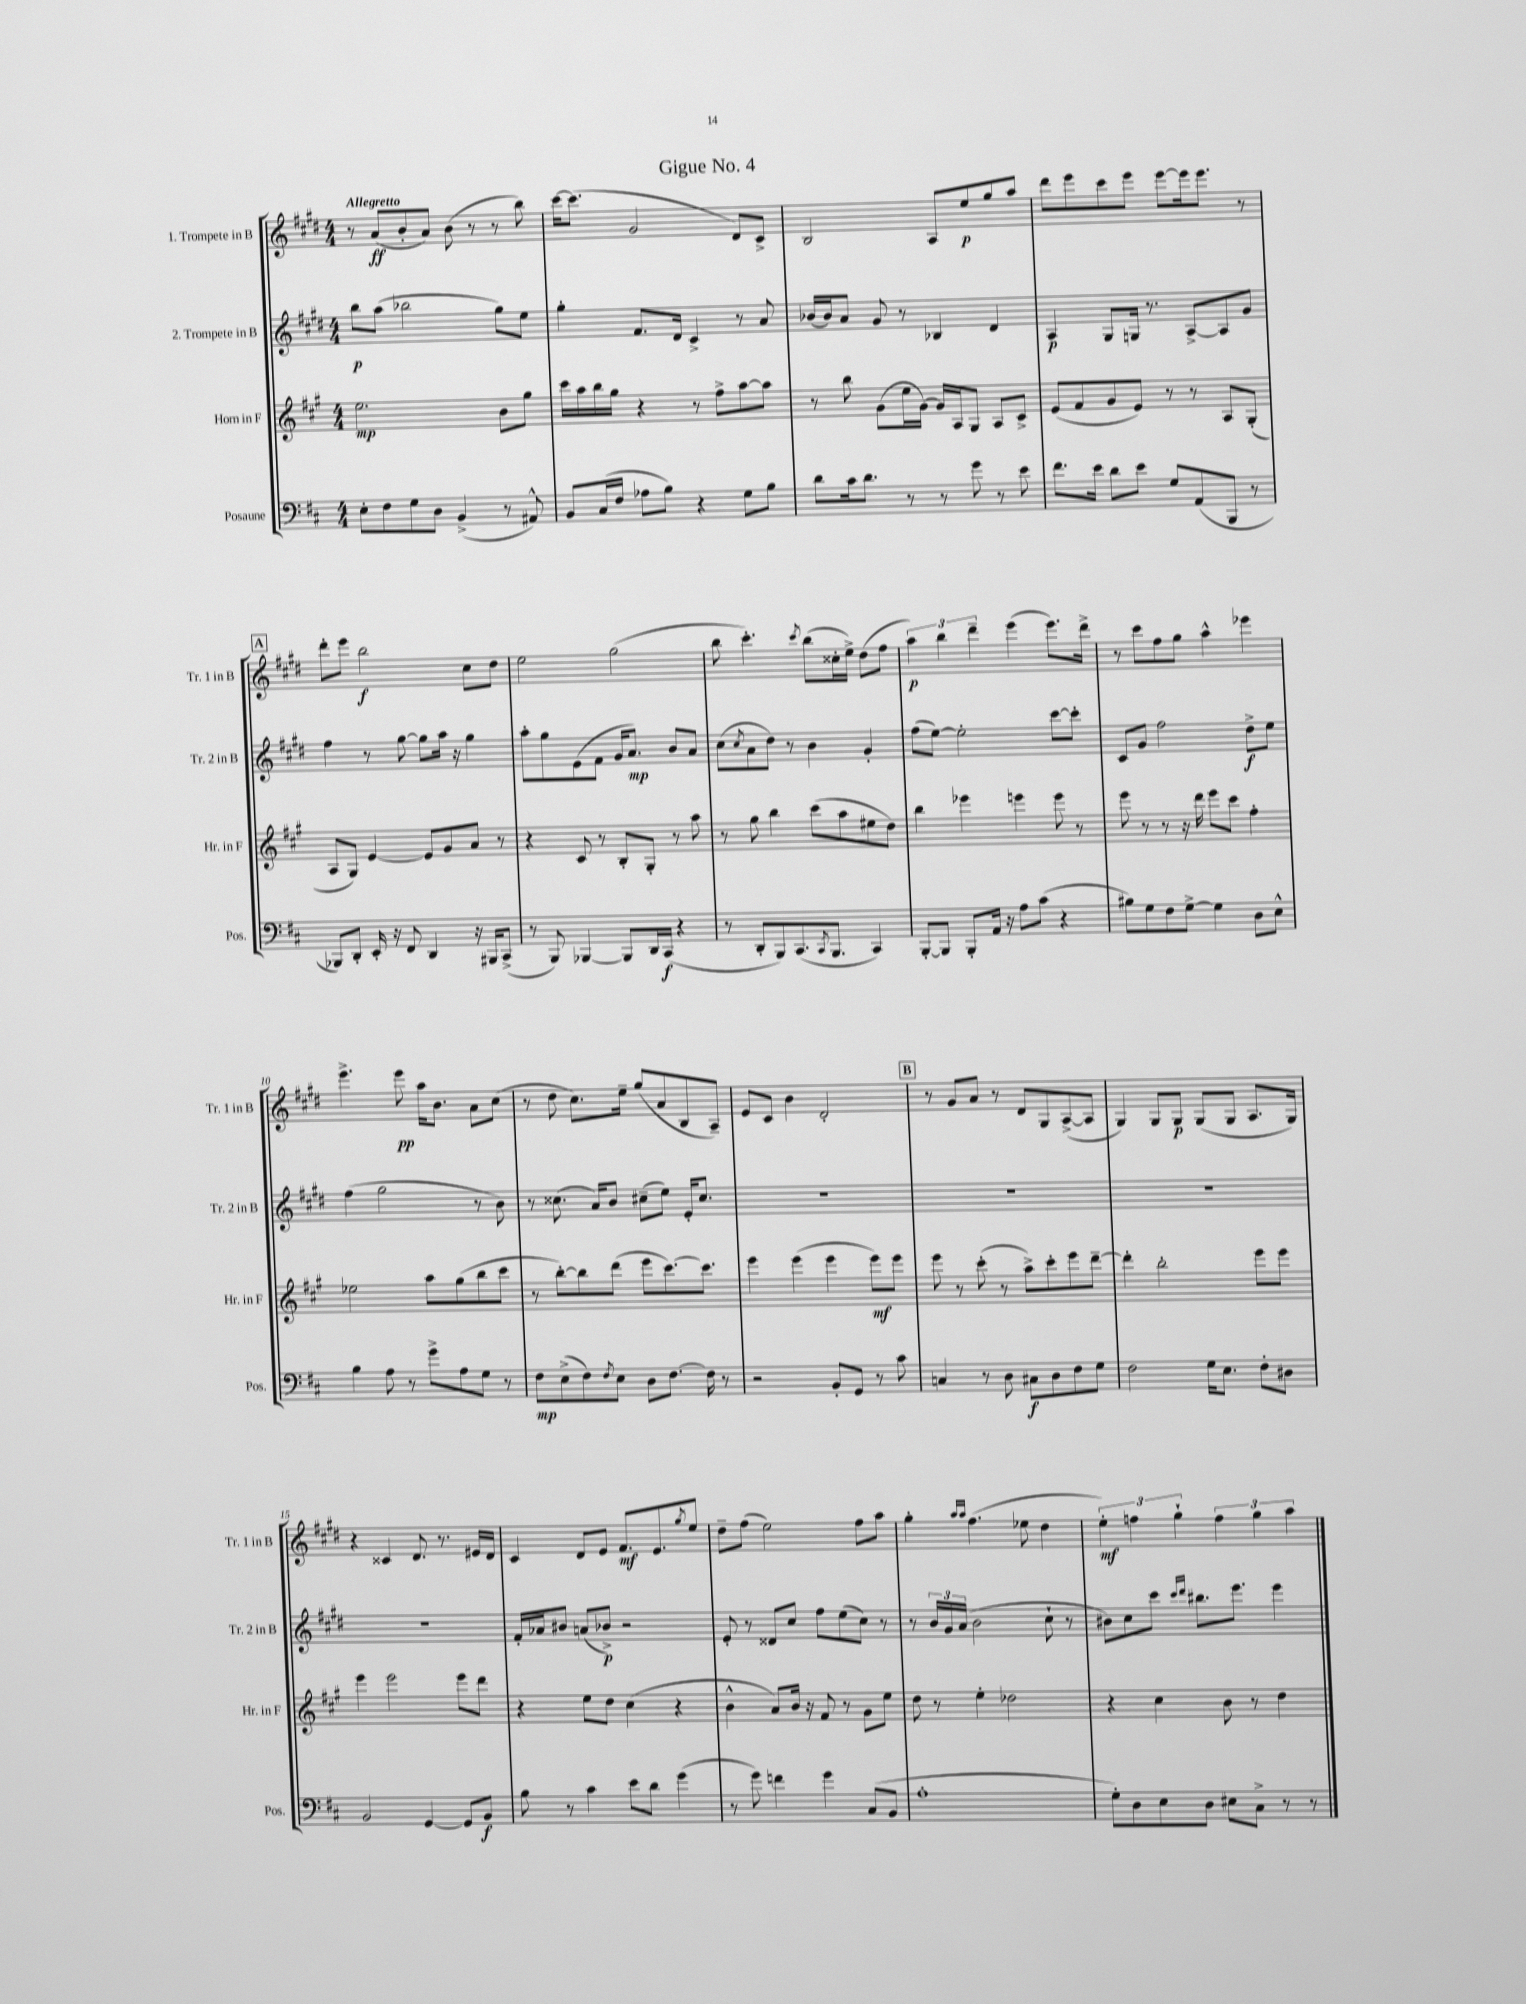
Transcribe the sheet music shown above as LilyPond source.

\header { title = "Gigue No. 4" }
<<
\new StaffGroup <<
\new Staff = "s0" \with { instrumentName = "1. Trompete in B" shortInstrumentName = "Tr. 1 in B" } {
    \clef treble \key e \major \numericTimeSignature \time 4/4 \tempo "Allegretto"
    r8 a'8\ff( b'8-. a'8) b'8( r8 r8 b''8) |
    cis'''16~ cis'''8.( gis'2 dis'8) cis'8-> |
    b2 a8 e''8\p gis''8 a''8 |
    dis'''8 e'''8 cis'''8 e'''8 e'''8~ e'''16 e'''8. r8 |
    \mark \markup { \box "A" } dis'''8-. e'''8 b''2\f cis''8 dis''8 |
    e''2 gis''2( |
    b''8 cis'''4.-.) \acciaccatura { cis'''8 } b''8( cisis''16-. e''16->) dis''8( fis''8 |
    \tuplet 3/2 { a''4\p) b''4 dis'''4-- } e'''4( e'''8.) dis'''16-> |
    r8 cis'''8 fis''8 gis''8 a''4-^ ees'''4 |
    e'''4.-> e'''8\pp a''16 b'8. a'8 cis''8( |
    r8 dis''8 cis''8.) e''16-- gis''8( a'8 b8 a8--) |
    e'8 cis'8 b'4 dis'2-. |
    \mark \markup { \box "B" } r8 gis'8 a'8 r8 dis'8 gis8 a8~->( a8 |
    gis4) gis8 gis8\p gis8( gis8 a8. gis16) |
    r4 cisis'4 dis'8. r8. eis'16 dis'16 |
    cis'4 dis'8 e'8 fis'8.\mf e'8. \acciaccatura { gis''8 } e''8 |
    dis''8-- fis''8( e''2) fis''8 a''8 |
    gis''4-. \grace { a''16 a''16 } fis''4.( ees''8 dis''4 |
    \tuplet 3/2 { e''4-.\mf) f''4 gis''4-! } \tuplet 3/2 { f''4 gis''4 a''4 } \bar "|." |
}
\new Staff = "s1" \with { instrumentName = "2. Trompete in B" shortInstrumentName = "Tr. 2 in B" } {
    \clef treble \key e \major \numericTimeSignature \time 4/4
    b''8\p a''8( bes''2 gis''8) e''8 |
    gis''4-. fis'8. dis'16 cis'4-> r8 a'8 |
    bes'16( bes'16) a'8 gis'8 r8 bes4 dis'4 |
    a4\p gis8 g16 r8. a8~-> a8 gis'8 |
    \mark \markup { \box "A" } fis''4 r8 gis''8~ gis''8 a''16 r16 gis''4 |
    a''8-. gis''8 e'8( fis'8 gis'16 a'8.\mp) b'8 a'8 |
    cis''8( \acciaccatura { cis''8 } a'8 dis''8) r8 b'4 gis'4-. |
    fis''8( e''8~) e''2-. cis'''8~ cis'''8-. |
    cis'8 gis'8 fis''2 dis''8->\f e''8 |
    fis''4( gis''2 r8 b'8) |
    r8 cisis''8.( a'16) b'8 cis''8--( e''8) e'16-. cis''8. |
    R1 |
    \mark \markup { \box "B" } R1 |
    R1 |
    R1 |
    fis'16-. aes'16 bis'8 a'8( bes'8->\p) r2 |
    e'8-. r8 disis'8 cis''8 fis''8 e''8( cis''8) r8 |
    r8 \tuplet 3/2 { b'16 gis'16 a'16( } b'2 cis''8-! r8 |
    bis'8) cis''8 cis'''8 \grace { cis'''16 dis'''16 } bis''8. e'''8. e'''4 \bar "|." |
}
\new Staff = "s2" \with { instrumentName = "Horn in F" shortInstrumentName = "Hr. in F" } {
    \clef treble \key a \major \numericTimeSignature \time 4/4
    e''2.\mp b'8 gis''8 |
    cis'''16 a''16 b''16 gis''16 r4 r8 fis''8-> a''8~ a''8 |
    r8 b''8 gis'8( e''16 gis'16~) gis'16 a16 gis8 a8 cis'8-> |
    e'8( fis'8 gis'8 e'8) r8 r8 a8 gis8-.( |
    \mark \markup { \box "A" } a8 gis8) e'4~ e'8 gis'8 a'8 r8 |
    r4 cis'8 r8 b8-. gis8-. r8 a''8 |
    r8 gis''8 b''4 cis'''8( a''8 eis''8 d''8) |
    b''4 ees'''4 e'''4 e'''8 r8 |
    e'''8 r8 r8 r16 d'''16 e'''8 cis'''8 fis''4-. |
    ees''2 a''8 gis''8( b''8 cis'''8 |
    r8 b''8~-.) b''8 d'''8( e'''8 cis'''8.~) cis'''8. |
    e'''4 e'''4( e'''4 e'''8\mf) e'''8 |
    \mark \markup { \box "B" } e'''8 r8 cis'''8-.( r8 a''8->) cis'''8-. e'''8 d'''8~-- |
    d'''4-. b''2-. e'''8 e'''8 |
    e'''4 e'''2 e'''8 d'''8 |
    r4 e''8 d''8 cis''4( r4 |
    b'4-^ a'8) b'16 r16 fis'8 r8 gis'8 e''8 |
    d''8 r8 e''4-. des''2 |
    r4 cis''4 b'8 r8 d''4 \bar "|." |
}
\new Staff = "s3" \with { instrumentName = "Posaune" shortInstrumentName = "Pos." } {
    \clef bass \key d \major \numericTimeSignature \time 4/4
    e8-. fis8 g8 d8 b,4->( r8 ais,8-^) |
    b,8 cis16( fis16 aes8 b8) r4 g8 b8 |
    d'8 cis'16 d'8. r8 r8 g'8 r8 e'8 |
    fis'8. e'16 d'8 e'8 g8 a,8( b,,8 r8 |
    \mark \markup { \box "A" } bes,,8) d,8-. e,16-. r16 fis,8 d,4 r16 bis,,16 cis,8->( |
    r8 b,,8) bes,,4~ bes,,8 d,16 cis,16\f( r4 |
    r8 d,8-. b,,8) cis,8.( \acciaccatura { cis,8 } b,,8. cis,4) |
    b,,8~-. b,,8 b,,8-. a,16 r16 a8 cis'8( r4 |
    bis8) g8 fis8 g8~-> g4 d8 e8-^ |
    b4 a8 r8 g'8-> a8 g8 r8 |
    fis8\mp e8->( fis8) \acciaccatura { fis8 } e8 d8 fis8.~ fis16 r8 |
    r2 b,8-. g,8 r8 cis'8 |
    \mark \markup { \box "B" } c4 r8 d8 cis8\f d8 fis8 g8 |
    fis2 g16 e8. fis8-. dis8 |
    b,2 g,4~ g,8 b,8\f |
    b8 r8 cis'4 e'8 d'8 g'4( |
    r8 g'8) f'4 g'4 cis8( b,8 |
    a1-. |
    g8-.) d8 e8 d8 eis8 cis8-> r8 r8 \bar "|." |
}
>>
>>
